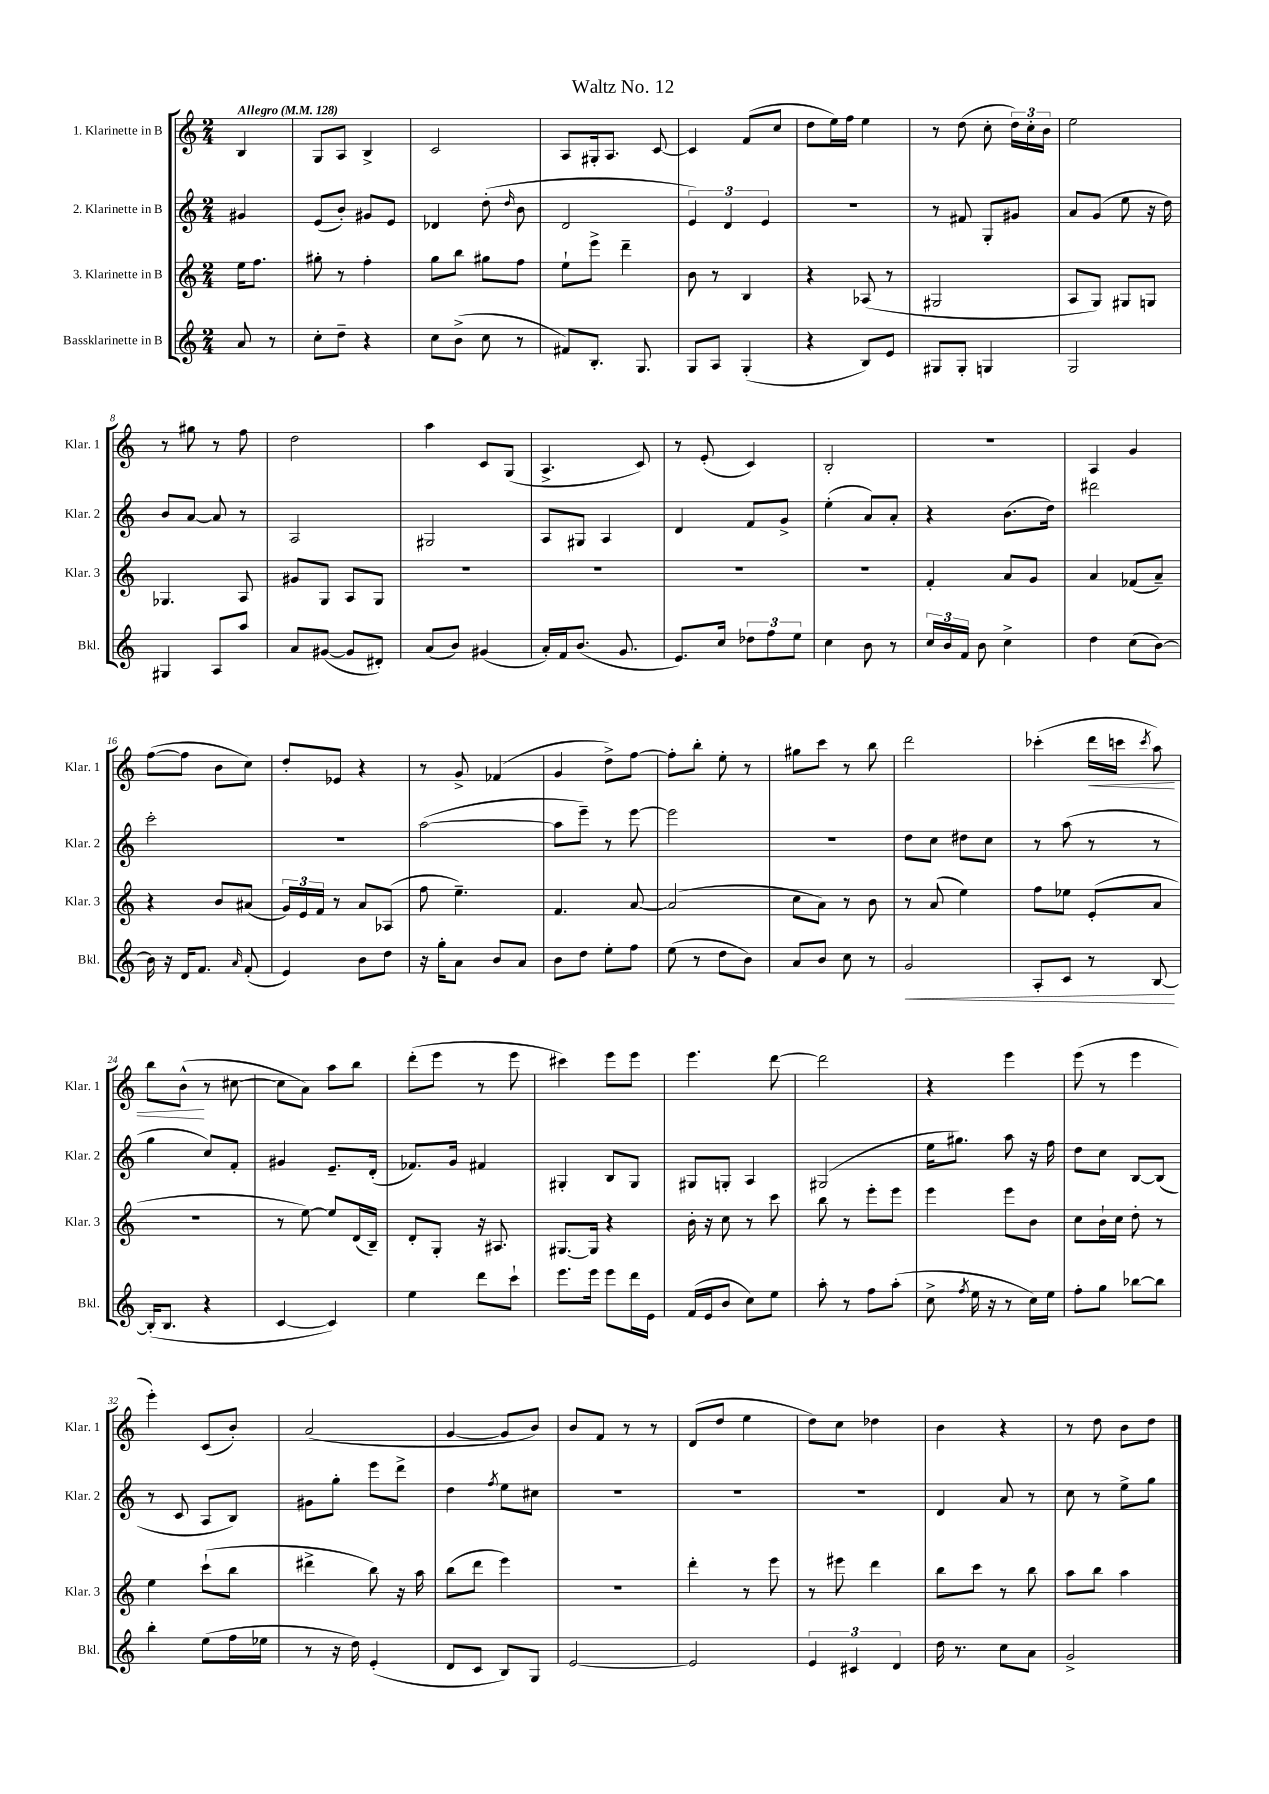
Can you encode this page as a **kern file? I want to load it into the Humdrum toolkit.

**kern	**dynam	**kern	**kern	**kern	**dynam
*part4	*part4	*part3	*part2	*part1	*part1
*staff4	*staff4	*staff3	*staff2	*staff1	*staff1
*I"Bassklarinette in B	*	*I"3. Klarinette in B	*I"2. Klarinette in B	*I"1. Klarinette in B	*
*I'Bkl.	*	*I'Klar. 3	*I'Klar. 2	*I'Klar. 1	*
*clefG2	*	*clefG2	*clefG2	*clefG2	*
*k[]	*	*k[]	*k[]	*k[]	*
*M2/4	*	*M2/4	*M2/4	*M2/4	*
*MM128	*	*MM128	*MM128	*MM128	*
=	=	=	=	=	=
!	!	!	!	!LO:TX:a:B:t=Allegro	!
8a/	.	16ee\KL	4g#X/	4B/	.
.	.	8.ff\J	.	.	.
8r	.	.	.	.	.
=1	=1	=1	=1	=1	=1
8cc'\L	.	8gg#X'\	(8e/L	8G/L	.
8dd~\J	.	8r	8b'/J)	8A/J	.
4r	.	4ff'\	8g#X/L	4B^/	.
.	.	.	8e/J	.	.
=2	=2	=2	=2	=2	=2
8cc\L	.	8gg\L	4d-X/	2c/	.
(8b^\J	.	8bb\J	.	.	.
8cc\	.	8gg#X\L	(8dd'\	.	.
.	.	.	16qqdd/	.	.
8r	.	8ff\J	8b\	.	.
=3	=3	=3	=3	=3	=3
8f#X/L)	.	8ee`\L	2d/	8A/L	.
8.B'/J	.	8eee^\J	.	16G#X'/k	.
.	.	.	.	8.A/J	.
.	.	4ddd~\	.	.	.
8.G/	.	.	.	.	.
.	.	.	.	[8c/	.
=4	=4	=4	=4	=4	=4
8G/L	.	8b\	6e/)	4c/]	.
8A/J	.	8r	.	.	.
.	.	.	6d/	.	.
(4G'/	.	4B/	.	(8f/L	.
.	.	.	6e/	.	.
.	.	.	.	8cc/J	.
=5	=5	=5	=5	=5	=5
4r	.	4r	2r	8dd\L	.
.	.	.	.	16ee\L)	.
.	.	.	.	16ff\JJ	.
8B/L)	.	(8A-X/	.	4ee\	.
8e/J	.	8r	.	.	.
=6	=6	=6	=6	=6	=6
8G#X/L	.	2G#X/	8r	8r	.
8G#'/J	.	.	8f#X/	(8dd\	.
4Gn/	.	.	8G'/L	8cc'\	.
.	.	.	8g#X/J	24dd\LL)	.
.	.	.	.	24cc'\	.
.	.	.	.	24b\JJ	.
=7	=7	=7	=7	=7	=7
2G/	.	8A/L	8a/L	2ee\	.
.	.	8G/J)	(8g/J	.	.
.	.	8G#X/L	8ee\	.	.
.	.	8Gn/J	16r	.	.
.	.	.	16dd\)	.	.
!!LO:LB:g=z
=8	=8	=8	=8	=8	=8
4G#X/	.	4.G-X/	8b/L	8r	.
.	.	.	[8a/J	8gg#X\	.
8A/L	.	.	8a/]	8r	.
8aa/J	.	8A/	8r	8ff\	.
=9	=9	=9	=9	=9	=9
8a/L	.	8g#X/L	2A/	2dd\	.
([8g#X/J	.	8G/J	.	.	.
8g#/L]	.	8A/L	.	.	.
8d#X'/J)	.	8G/J	.	.	.
=10	=10	=10	=10	=10	=10
(8a/L	.	2r	2G#X/	4aa\	.
8b/J)	.	.	.	.	.
(4g#X/	.	.	.	8c/L	.
.	.	.	.	(8G/J	.
=11	=11	=11	=11	=11	=11
16a'/LL)	.	2r	8A/L	4.A^/	.
16f/J	.	.	.	.	.
(8.b/J	.	.	8G#X/J	.	.
.	.	.	4A/	.	.
8.g/	.	.	.	.	.
.	.	.	.	8c/)	.
=12	=12	=12	=12	=12	=12
8.e/L)	.	2r	4d/	8r	.
.	.	.	.	(8e'/	.
16cc/Jk	.	.	.	.	.
12dd-X\L	.	.	8f/L	4c/)	.
12ff\	.	.	.	.	.
.	.	.	8g^/J	.	.
12ee\J	.	.	.	.	.
=13	=13	=13	=13	=13	=13
4cc\	.	2r	(4ee'\	2B'/	.
8b\	.	.	8a/L)	.	.
8r	.	.	8a'/J	.	.
=14	=14	=14	=14	=14	=14
24cc/LL	.	4f'/	4r	2r	.
24b/	.	.	.	.	.
24f/JJ	.	.	.	.	.
8b\	.	.	.	.	.
4cc^\	.	8a/L	(8.b\L	.	.
.	.	8g/J	.	.	.
.	.	.	16dd\Jk)	.	.
=15	=15	=15	=15	=15	=15
4dd\	.	4a/	2ddd#X\	4A/	.
(8cc\L	.	(8f-X/L	.	4g/	.
[8b\J)	.	8a~/J)	.	.	.
!!LO:LB:g=z
=16	=16	=16	=16	=16	=16
16b\]	.	4r	2ccc'\	([8ff\L	.
16r	.	.	.	.	.
16d/KL	.	.	.	8ff\J]	.
8.f/J	.	.	.	.	.
.	.	8b/L	.	8b\L	.
16qqa/	.	.	.	.	.
(8f'/	.	(8a#X/J	.	8cc\J)	.
=17	=17	=17	=17	=17	=17
4e/)	.	24g/LL)	2r	8dd'/L	.
.	.	24e/	.	.	.
.	.	24f/JJ	.	.	.
.	.	8r	.	8e-X/J	.
8b\L	.	8a/L	.	4r	.
8dd\J	.	(8A-X/J	.	.	.
=18	=18	=18	=18	=18	=18
16r	.	8ff\	([2aa\	8r	.
16gg'\KL	.	.	.	.	.
8a\J	.	4.ee~\)	.	8g^/	.
8b/L	.	.	.	(4f-X/	.
8a/J	.	.	.	.	.
=19	=19	=19	=19	=19	=19
8b\L	.	4.f/	8aa\L]	4g/	.
8dd\J	.	.	8eee~\J)	.	.
8ee'\L	.	.	8r	8dd^\L)	.
8ff\J	.	[8a/	[8eee\	[8ff\J	.
=20	=20	=20	=20	=20	=20
(8ee\	.	(2a/]	2eee\]	8ff'\L]	.
8r	.	.	.	8bb'\J	.
8dd\L	.	.	.	8ee'\	.
8b\J)	.	.	.	8r	.
=21	=21	=21	=21	=21	=21
8a/L	.	8cc\L	2r	8gg#X\L	.
8b/J	.	8a\J)	.	8ccc\J	.
8cc\	.	8r	.	8r	.
8r	.	8b\	.	8bb\	.
=22	=22	=22	=22	=22	=22
!	!LO:HP:b	!	!	!	!
2g/	<	8r	8dd\L	2ddd\	.
.	.	(8a/	8cc\J	.	.
.	.	4ee\)	8dd#X\L	.	.
.	.	.	8cc\J	.	.
=23	=23	=23	=23	=23	=23
8A'/L	.	8ff\L	8r	(4ccc-X'\	.
8c/J	.	8ee-X\J	(8aa\	.	.
!	!	!	!	!	!LO:HP:b
8r	.	(8e'/L	8r	16ddd\LL	<
.	.	.	.	16cccn\JJ	.
.	.	.	.	8qccc/	.
[8B/	.	8a/J	8r	8aa\)	.
.	[	.	.	.	.
!!LO:LB:g=z
=24	=24	=24	=24	=24	=24
(16B'/KL]	.	2r	4gg\	8bb\L	.
8.B/J	.	.	.	.	.
.	.	.	.	(8b^^\J	.
4r	.	.	8cc/L)	8r	[
.	.	.	8f'/J	[8cc#X\	.
=25	=25	=25	=25	=25	=25
[4c/	.	8r	4g#X/	8cc#\L]	.
.	.	[8ee\)	.	8a\J)	.
4c/])	.	8ee/L]	8.e~/L	8aa\L	.
.	.	(16d/L	.	8bb\J	.
.	.	16B~/JJ)	(16d'/Jk	.	.
=26	=26	=26	=26	=26	=26
4ee\	.	8d'/L	8.f-X/L)	(8ddd'\L	.
.	.	8G'/J	.	8eee\J	.
.	.	.	16g/Jk	.	.
8ddd\L	.	16r	4f#X/	8r	.
.	.	8.A#X/	.	.	.
8ccc`\J	.	.	.	8eee\	.
=27	=27	=27	=27	=27	=27
8.eee\L	.	[8.G#X/L	4G#X'/	4ccc#X\)	.
16eee\Jk	.	16G#/Jk]	.	.	.
8eee\L	.	4r	8B/L	8eee\L	.
16ddd\L	.	.	8G#/J	8eee\J	.
16e\JJ	.	.	.	.	.
=28	=28	=28	=28	=28	=28
(16f/LL	.	16b'\	8G#X/L	4.eee\	.
16e/J	.	16r	.	.	.
8b/J	.	8cc\	8Gn'/J	.	.
8cc\L)	.	8r	4A/	.	.
8ee\J	.	8ccc\	.	[8ddd\	.
=29	=29	=29	=29	=29	=29
8aa'\	.	8bb\	(2G#X/	2ddd\]	.
8r	.	8r	.	.	.
8ff\L	.	8eee'\L	.	.	.
(8aa'\J	.	8eee\J	.	.	.
=30	=30	=30	=30	=30	=30
8cc^\	.	4eee\	16ee\KL	4r	.
.	.	.	8.gg#X\J)	.	.
8qff/	.	.	.	.	.
16ee\	.	.	.	.	.
16r	.	.	.	.	.
8r	.	8eee\L	8aa\	4eee\	.
16cc\LL)	.	8b\J	16r	.	.
16ee\JJ	.	.	16ff\	.	.
=31	=31	=31	=31	=31	=31
8ff'\L	.	8cc\L	8dd\L	(8eee\	.
8gg\J	.	16b`\L	8cc\J	8r	.
.	.	16cc\JJ	.	.	.
[8bb-X\L	.	8dd'\	[8B/L	4eee\	.
8bb-\J]	.	8r	(8B/J]	.	.
!!LO:LB:g=z
=32	=32	=32	=32	=32	=32
4bb'\	.	4ee\	8r	4eee'\)	.
.	.	.	8c/	.	.
(8ee\L	.	(8ccc`\L	8A/L	(8c/L	.
16ff\L	.	8bb\J	8B/J)	8b'/J)	.
16ee-X\JJ	.	.	.	.	.
=33	=33	=33	=33	=33	=33
8r	.	4ddd#X^\	8g#X\L	(2a/	.
16r	.	.	8gg'\J	.	.
16dd\)	.	.	.	.	.
(4e'/	.	8bb\)	8eee\L	.	.
.	.	16r	8ddd^\J	.	.
.	.	16aa\	.	.	.
=34	=34	=34	=34	=34	=34
8d/L	.	(8bb\L	4dd\	[4g/	.
8c/J	.	8ddd\J	.	.	.
.	.	.	8qff/	.	.
8B/L)	.	4eee\)	8ee\L	8g/L]	.
8G/J	.	.	8cc#X\J	8b/J)	.
=35	=35	=35	=35	=35	=35
[2e/	.	2r	2r	8b/L	.
.	.	.	.	8f/J	.
.	.	.	.	8r	.
.	.	.	.	8r	.
=36	=36	=36	=36	=36	=36
2e/]	.	4ddd'\	2r	(8d/L	.
.	.	.	.	8dd/J	.
.	.	8r	.	4ee\	.
.	.	8eee\	.	.	.
=37	=37	=37	=37	=37	=37
6e/	.	8r	2r	8dd\L)	.
.	.	8eee#X\	.	8cc\J	.
6c#X/	.	.	.	.	.
.	.	4ddd\	.	4dd-X\	.
6d/	.	.	.	.	.
=38	=38	=38	=38	=38	=38
16dd\	.	8bb\L	4d/	4b\	.
8.r	.	.	.	.	.
.	.	8ccc\J	.	.	.
8cc\L	.	8r	8a/	4r	.
8a\J	.	8bb\	8r	.	.
=39	=39	=39	=39	=39	=39
2g^/	.	8aa\L	8cc\	8r	.
.	.	8bb\J	8r	8dd\	.
.	.	4aa\	8ee^\L	8b\L	.
.	.	.	8gg\J	8dd\J	.
==	==	==	==	==	==
*-	*-	*-	*-	*-	*-
